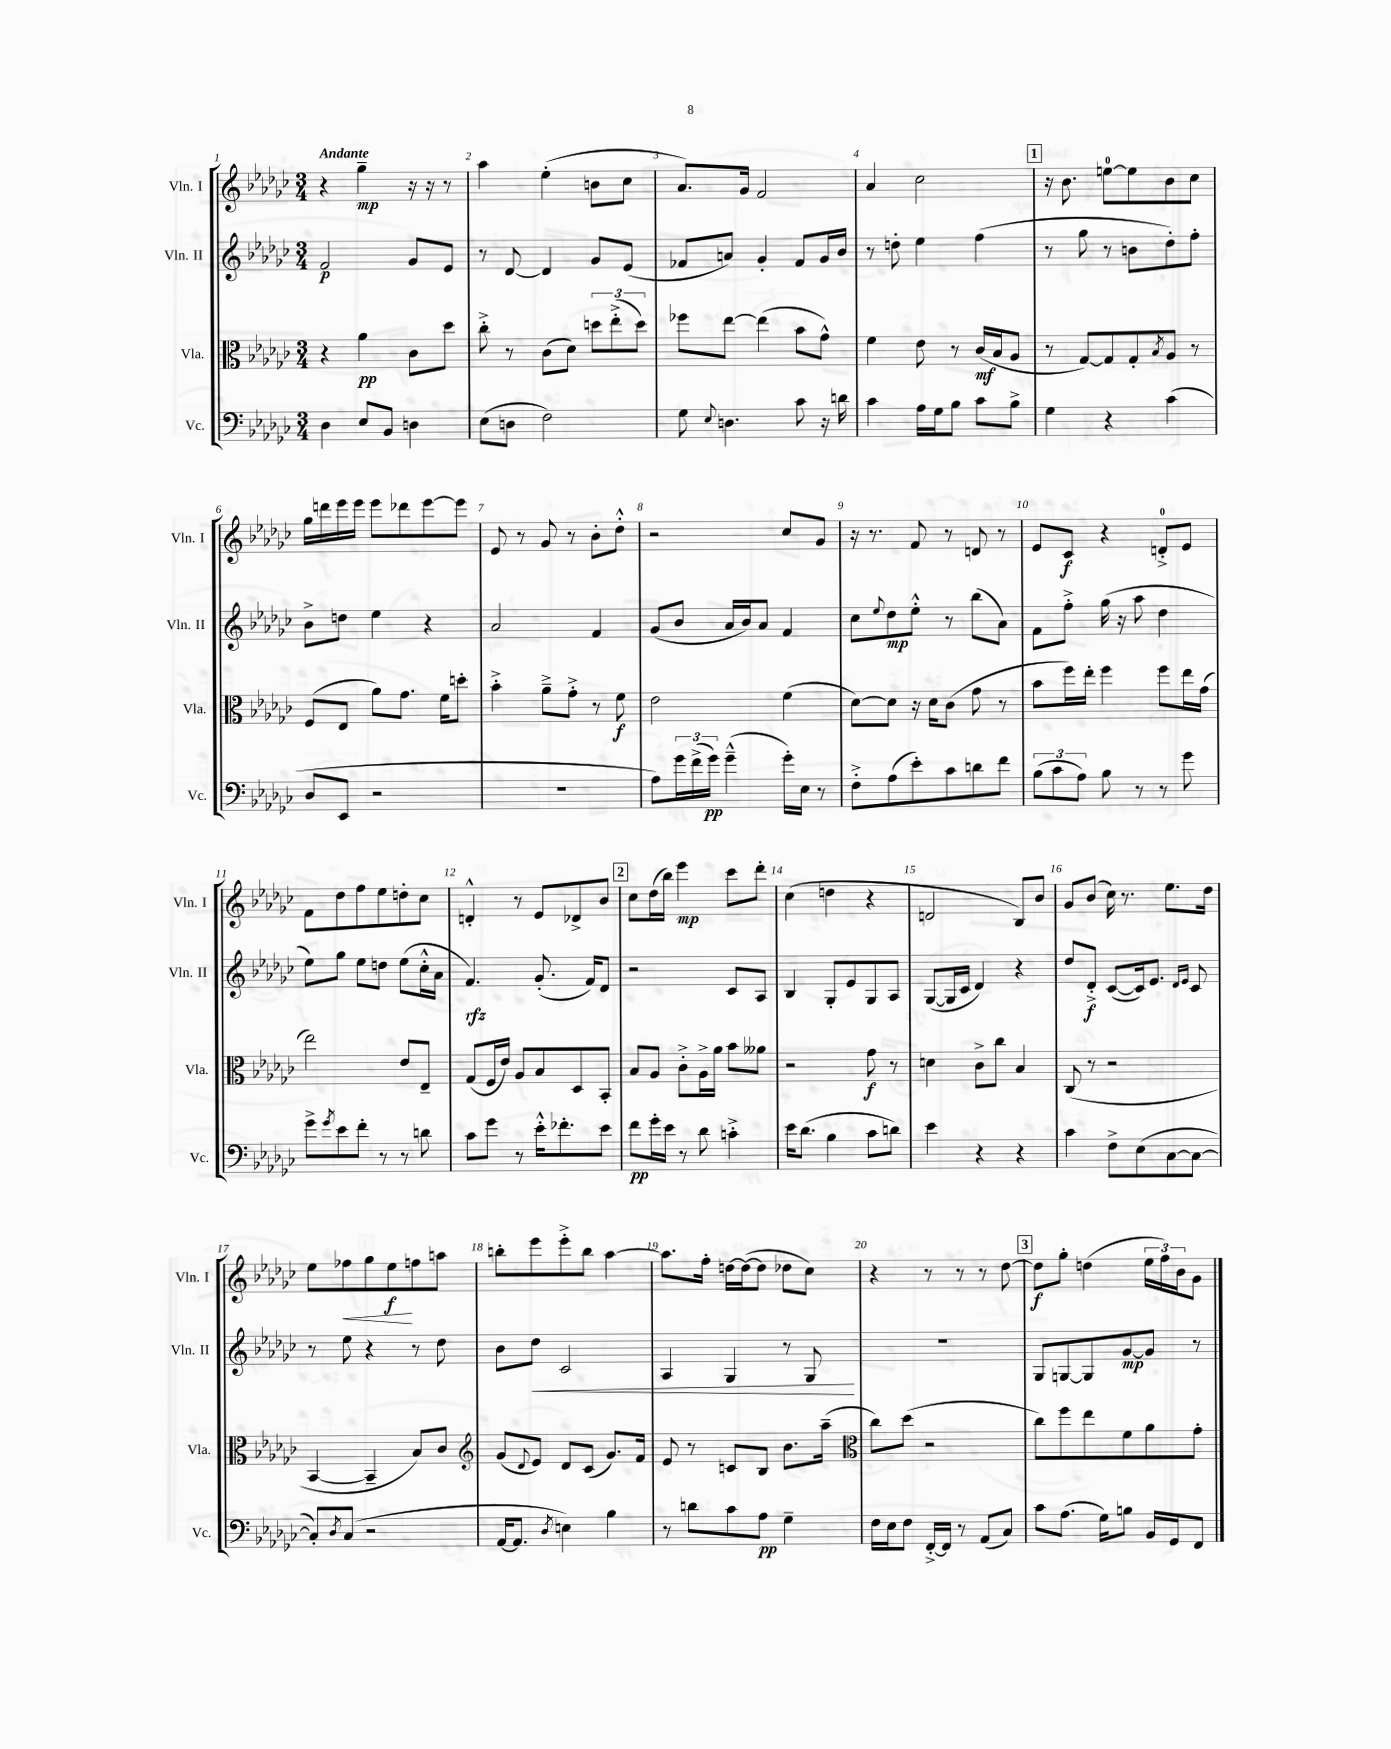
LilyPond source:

<<
\new StaffGroup <<
\new Staff = "s0" \with { instrumentName = "Vln. I" shortInstrumentName = "Vln. I" } {
    \clef treble \key ges \major \numericTimeSignature \time 3/4 \tempo "Andante"
    r4 ges''4--\mp r16 r16 r8 |
    aes''4 ees''4-.( b'8 ces''8 |
    aes'8.) ges'16 f'2 |
    aes'4 ces''2 |
    \mark \markup { \box "1" } r16 bes'8. e''8-0~ e''8 bes'8 ces''8 |
    ges''16 d'''16 ees'''16 ees'''16 ees'''8 des'''8 ees'''8~ ees'''8 |
    ees'8 r8 ges'8 r8 bes'8-. des''8-.-^ |
    r2 ces''8 ges'8 |
    r16 r8. f'8 r8 d'8 r8 |
    ees'8 ces'8\f r4 d'8-0-.-> ees'8 |
    f'8 des''8 f''8 ees''8 d''8-. ces''8 |
    d'4-.-^ r8 ees'8 des'8-> bes'8 |
    \mark \markup { \box "2" } ces''8 des''16( bes''16) ees'''4\mp ces'''8 des'''8-. |
    ces''4( d''4 r4 |
    d'2 bes8) bes'8 |
    ges'8 bes'8( ces''16) r8. ees''8. des''16 |
    ees''8 fes''8\< ges''8 ees''8\f\! f''8 a''8 |
    b''8-. ees'''8 ees'''8-.-> b''8 aes''4~ |
    aes''8. f''16-. d''16~ d''16~( d''8 des''8 ces''8) |
    r4 r8 r8 r8 des''8~ |
    \mark \markup { \box "3" } des''8\f ges''8-. d''4( \tuplet 3/2 { ees''16 f''16) bes'16 } ges'8 \bar "|." |
}
\new Staff = "s1" \with { instrumentName = "Vln. II" shortInstrumentName = "Vln. II" } {
    \clef treble \key ges \major \numericTimeSignature \time 3/4
    f'2\p ges'8 ees'8 |
    r8 des'8~ des'4 ges'8 ees'8( |
    fes'8 a'8) ges'4-. fes'8 ges'16 bes'16 |
    r8 d''8-. ees''4 f''4( |
    \mark \markup { \box "1" } r8 ges''8 r8 b'8 des''8-.) f''8-. |
    bes'8-> d''8 ees''4 r4 |
    aes'2 f'4 |
    ges'8( bes'8 aes'16 bes'16) aes'8 f'4 |
    ces''8 \appoggiatura { ees''8 } des''8\mp ees''8-.-^ r8 bes''8( aes'8) |
    f'8 f''8-.-> ges''16( r16 aes''8 des''4 |
    ees''8) ges''8 ees''8 d''8 ees''8( ces''16-.-^ aes'16 |
    f'4.\rfz) ges'8.-.( f'16) des'8 |
    \mark \markup { \box "2" } r2 ces'8 aes8 |
    bes4 ges8-. ees'8 ges8 aes8 |
    ges8~( ges16 ces'16 des'4) r4 |
    des''8 des'8-.->\f ces'8~( ces'16) ees'8. \grace { des'16 ees'16 } ces'8 |
    r8 ees''8 r4 r8 des''8 |
    bes'8 des''8\< ces'2 |
    aes4 ges4 r8 ges8\! |
    R2. |
    \mark \markup { \box "3" } ges8 g8~ g8 ges'8~\mp ges'8 r8 \bar "|." |
}
\new Staff = "s2" \with { instrumentName = "Vla." shortInstrumentName = "Vla." } {
    \clef alto \key ges \major \numericTimeSignature \time 3/4
    r4 aes'4\pp ces'8 des''8 |
    ces''8-.-> r8 ces'8( des'8) \tuplet 3/2 { d''8 ees''8-.->( d''8) } |
    fes''8 ees''8~ ees''4( bes'8 ges'8-^) |
    f'4 ees'8 r8 ces'16\mf( bes16 aes8 |
    \mark \markup { \box "1" } r8 ges8~) ges8 ges8-. \acciaccatura { bes8 } aes8 r8 |
    f8( ees8 aes'8) ges'8. f'16 d''8-. |
    bes'4-.-> aes'8---> ges'8-.-> r8 f'8\f |
    ees'2 f'4( |
    des'8~) des'8 r16 des'16 ces'8( ges'8 r8 |
    bes'8 f''16) ees''16-. f''4 f''8 ees''16 ges'16( |
    ees''2) ees'8 ees8-- |
    ges8( f16 ees'16) aes8 bes8 des8 bes,8-. |
    \mark \markup { \box "2" } bes8 aes8 ces'8-.-> aes16-> aes'16 bes'8 aeses'8 |
    r2 ges'8\f r8 |
    d'4 ces'8-> ces''8 bes4 |
    ces8( r8 r2 |
    bes,4~ bes,4-- bes8) ces'8 |
    \clef treble ges'8( \appoggiatura { des'8 } ees'8) des'8 ces'8( ges'8.) f'16 |
    ees'8 r8 c'8 bes8 bes'8. aes''16--( |
    \clef alto ces''8) des''8( r2 |
    \mark \markup { \box "3" } ces''8) f''8 ees''8 f'8 aes'8 ges'8-. \bar "|." |
}
\new Staff = "s3" \with { instrumentName = "Vc." shortInstrumentName = "Vc." } {
    \clef bass \key ges \major \numericTimeSignature \time 3/4
    des4 ees8 bes,8 d4 |
    ees8( d8 f2) |
    ges8 \appoggiatura { ees8 } d4. ces'8 r16 d'16 |
    ces'4 aes16 ges16 bes8 ces'8 bes8-> |
    \mark \markup { \box "1" } ges4 r4 ces'4( |
    des8 ees,8 r2 |
    R2. |
    aes8) \tuplet 3/2 { ges'16 f'16->( ges'16\pp) } ges'4---^( ges'16-.) ees16 r8 |
    f8-.-> aes8( ees'8-.) ces'8 d'8 f'8 |
    \tuplet 3/2 { bes8( ces'8 aes8) } bes8 r8 r8 ges'8 |
    ges'8-> \acciaccatura { ges'8 } ees'8 f'8-. r8 r8 d'8 |
    ces'8 ges'8 r8 ees'16-.-^ fes'8.-. ees'8 |
    \mark \markup { \box "2" } f'8\pp ges'16-. ees'16 r8 des'8 c'4-.-> |
    ees'16 des'8.( bes4 ces'8 d'8) |
    ees'4 r4 r4 |
    ces'4 f8-> ees8( ces8~ ces8~ |
    ces8-.) \acciaccatura { des8 } ces8( r2 |
    aes,16~ aes,8. \acciaccatura { des8 } e4) bes4 |
    r8 d'8 ces'8 aes8\pp ges4-- |
    f16 ees16 f8 f,16~-.-> f,16 r8 aes,8( ces8) |
    \mark \markup { \box "3" } ces'8 aes8.( ges16) b8 bes,16 ges,16 f,8 \bar "|." |
}
>>
>>
\layout { \context { \Score \override BarNumber.break-visibility = ##(#f #t #t) barNumberVisibility = #all-bar-numbers-visible } }
